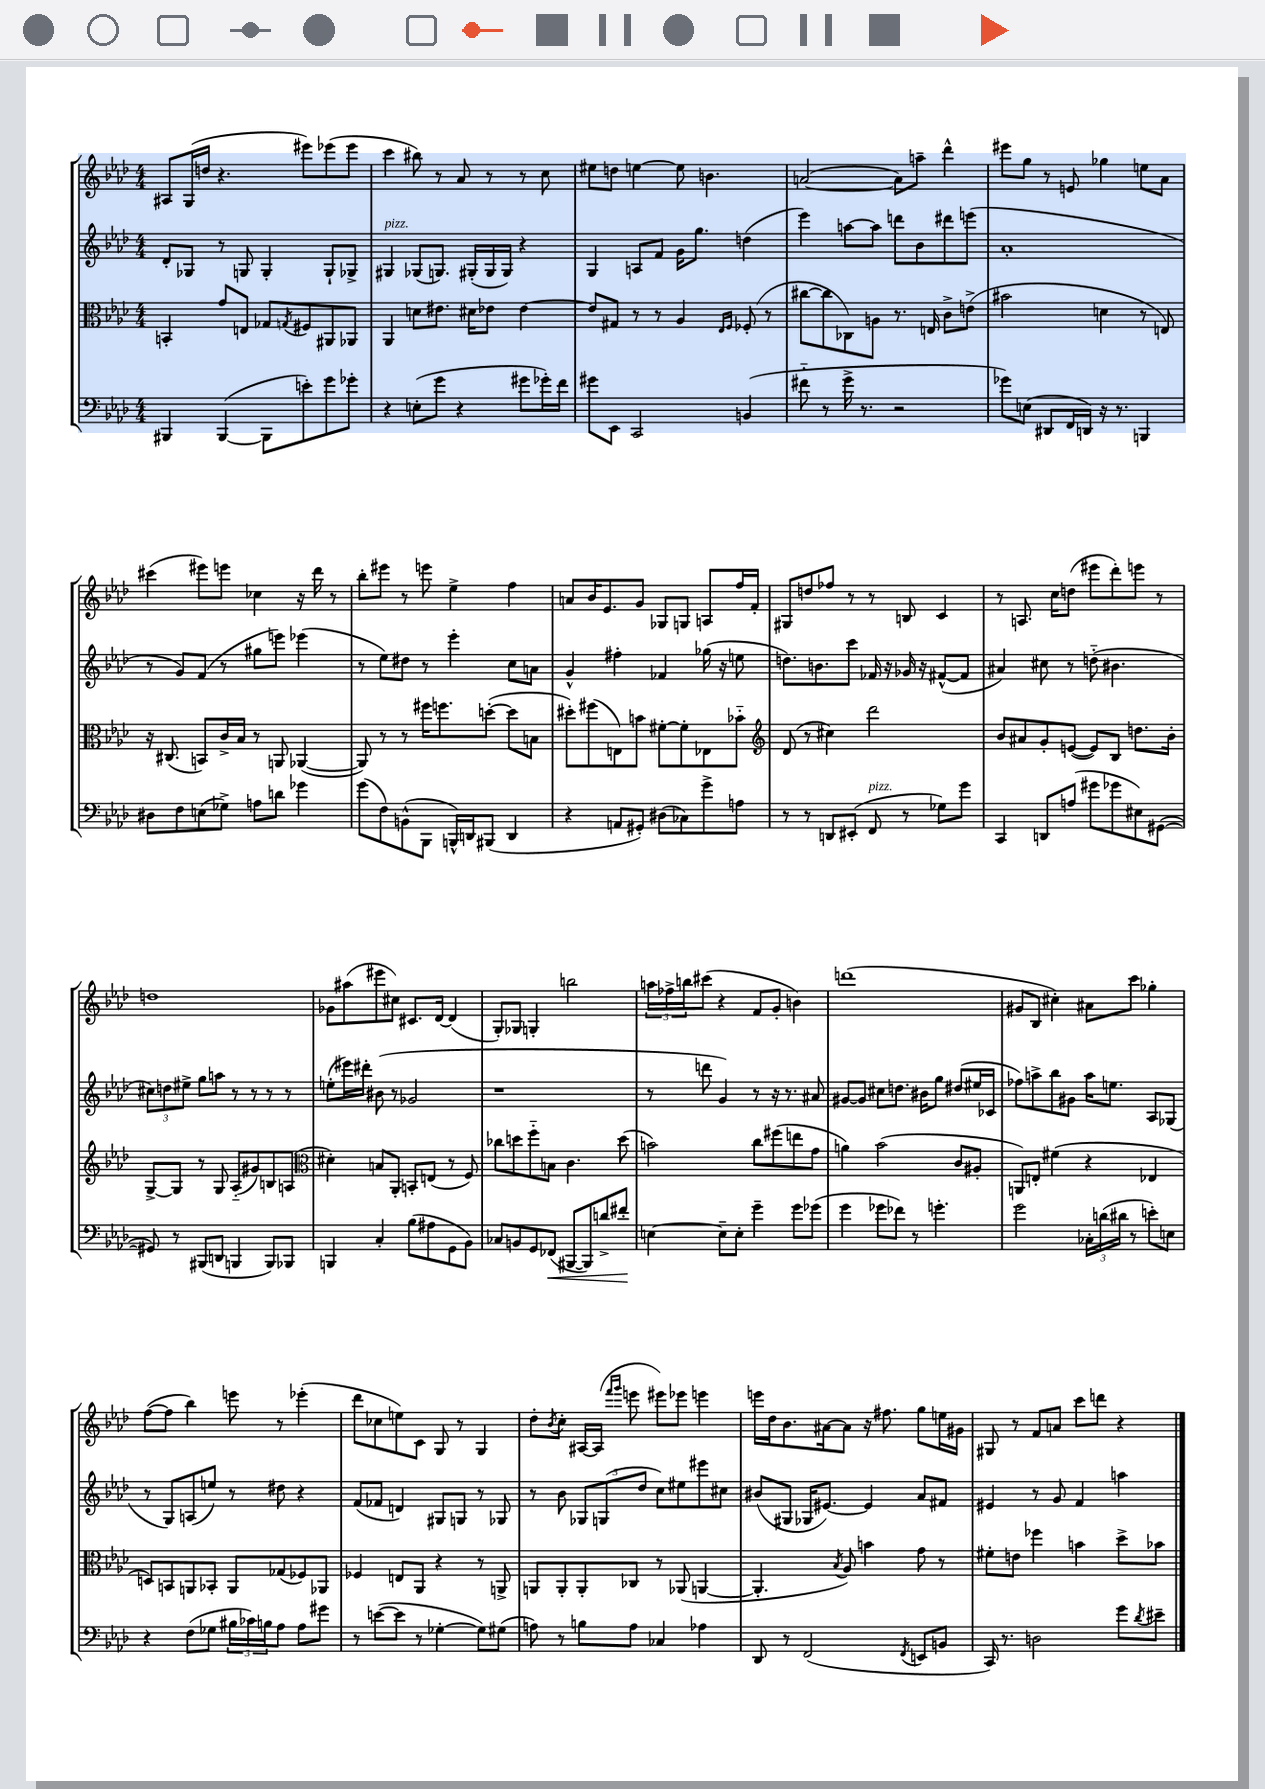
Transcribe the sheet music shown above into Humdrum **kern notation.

**kern	**dynam	**kern	**kern	**kern
*part4	*part4	*part3	*part2	*part1
*staff4	*staff4	*staff3	*staff2	*staff1
*clefF4	*	*clefC3	*clefG2	*clefG2
*k[b-e-a-d-]	*	*k[b-e-a-d-]	*k[b-e-a-d-]	*k[b-e-a-d-]
*M4/4	*	*M4/4	*M4/4	*M4/4
=22	=22	=22	=22	=22
4BBB#X/	.	4BBn'/	8d-'/L	8A#X/L
.	.	.	8G-X/J	(16G/L
.	.	.	.	16ddn/JJ
([4BBB#/	.	8g/L	8r	4.r
.	.	8En/J	8Gn/	.
8BBB#\L]	.	8G-X/L	4G'/	.
.	.	8qGn/	.	.
8en'\)	.	8F#X/	.	8eee#X\L)
8g\	.	8AA#X/	8G`/L	(8eee-X\
8g-X'\J	.	8AA-X/J	8G-X^/J	8eee-\J
=23	=23	=23	=23	=23
!	!	!	!LO:TX:a:i:t=pizz.	!
4r	.	4AA-/	4G#X/	4ccc\
(8En'\L	.	8dn\L	(8G-X/L	8bb#X\)
8g\J	.	8.e#X\J	8.Gn/J)	8r
4r	.	.	.	8a-/
.	.	16d#X\KL	(16G#X'/LL	.
.	.	8e-X\J	16G#/	8r
.	.	.	16G#/JJ)	.
8g#X\L	.	[4e-\	4r	8r
16g-X'\L)	.	.	.	8cc\
16f\JJ	.	.	.	.
=24	=24	=24	=24	=24
8g#X\L	.	8e-/L]	4G/	8ee#X\L
8EE-\J	.	8G#X/J	.	8ddn\J
2CC/	.	8r	8An/L	[4een\
.	.	8r	8f/J	.
.	.	4A-/	16g\KL	8ee\]
.	.	.	8.gg\J	.
.	.	.	.	4.bn\
.	.	16qqE-/LL	.	.
.	.	16qqF/JJ	.	.
(4BBn/	.	(8F-X'/	(4ddn\	.
.	.	8r	.	.
=25	=25	=25	=25	=25
8f#X\	.	[8cc#X\L	4eee-\)	([2an/
8r	.	8cc#\]	.	.
16g^\	.	8C-X\)	[8aan\L	.
8.r	.	.	.	.
.	.	8An\J	8aa\J]	.
2r	.	8.r	8dddn\L	8a\L])
.	.	.	8b-\	8aan~\J
.	.	16En/	.	.
.	.	8c^\L	8ddd#X\	4ddd-^^\
.	.	(8en^\J	(8eeen\J	.
=26	=26	=26	=26	=26
8g-X\L)	.	2b#X\	1a-'	8eee#X\L
(8En\J	.	.	.	8gg\J
8DD#X/L	.	.	.	8r
16FF/L	.	.	.	8en/
16DDn/JJ)	.	.	.	.
16r	.	4dn\	.	4gg-X\
8.r	.	.	.	.
4BBBn/	.	8r	.	8een\L
.	.	8En/)	.	8a-\J
!!LO:LB:g=z
=27	=27	=27	=27	=27
8D#X\L	.	16r	8r	(4ccc#X\
.	.	(8.C#X/	.	.
8F\	.	.	8g/L)	.
(8En\	.	8BBn/L)	(8f/J	8eee#X\L)
8G-X^\J)	.	16c^/L	8r	8eeen\J
.	.	16B-/JJ	.	.
8An\L	.	8r	8gg#X\L	4cc-X\
8dn\J	.	8AAn/	8eeen\J)	.
4g-X\	.	([4AA-X/	(4eee-X\	16r
.	.	.	.	16ddd-\
.	.	.	.	8r
=28	=28	=28	=28	=28
(8g\L	.	8AA-/])	8r	8bb-'\L
8F\)	.	8r	8ee-\L)	8eee#X\J
(8BBn^^\	.	8r	8dd#X\J	8r
8BBB-\J	.	16ff#X\KL	8r	8eeen\
.	.	8.ffn\	.	.
16BBBn^^/LL)	.	.	4eee-'\	4ee-^\
16DDn/J	.	.	.	.
(8BBB#X/J	.	([8ddn'\J	.	.
4DD/	.	8dd\L]	8cc\L	4ff\
.	.	8Bn\J	8an\J	.
=29	=29	=29	=29	=29
4r	.	8dd#X'\L)	4g^^/	8an/L
.	.	(8ff#X\	.	16b-/K
.	.	.	.	8.e-/
8AAn/L	.	8En\)	4ff#X'\	.
8GG#X'/J)	.	8bn\J	.	8g/J
(8D#X\L	.	[8f#X'\L	4f-X/	8G-X/L
8C-X\)	.	8f#'\]	.	8Gn/J
8g^\	.	8E-X\	(16gg-X\	8An/L
.	.	.	16r	.
8An\J	.	8b-X\J	8een\	16ff/L
.	.	.	.	16f'/JJ
=30	=30	=30	=30	=30
*	*	*clefG2	*	*
8r	.	(8d-/	8.ddn\L)	8G#X/L
8r	.	8r	.	8ddn/
.	.	.	8.bn\	.
8DDn/L	.	4cc#X\)	.	8ff-X/J
(8EE#X'/J	.	.	8ccc\J	8r
!LO:TX:a:i:t=pizz.	!	!	!	!
8FF/	.	2ddd-\	16f-X/	8r
.	.	.	16r	.
8r	.	.	16g-X/	8Bn/
.	.	.	16r	.
8G-X\L)	.	.	([8f#X^^/L	4c/
8g\J	.	.	8f#/J]	.
=31	=31	=31	=31	=31
4CC/	.	8b-/L	4a#X/)	8r
.	.	8a#X/	.	8.An/
8DDn/L	.	8g'/	8cc#X\	.
.	.	.	.	16cc\KL
(8An/J	.	([8en/J	8r	(8ddn\J
8g#X\L	.	8e/L])	(8ddn\	8eee#X\L
8g-X\	.	8B-/J	4.b#X\	8ddd-'\)
8E#X\)	.	8.ddn\L	.	8eeen\J
([8GG#X\J	.	.	.	8r
.	.	16b-'\Jk	.	.
!!LO:LB:g=z
=32	=32	=32	=32	=32
8GG#X/])	.	[8G^/L	12cc#X\L)	1ddn
.	.	.	12ddn\	.
8r	.	8G/J]	.	.
.	.	.	12ee#X^\J	.
(8BBB#X/L	.	8r	8gg\L	.
8DDn/J	.	8G/	8aan\J	.
4BBBn/	.	(8A-/L	8r	.
.	.	8g#X/)	8r	.
8BBB/L)	.	8Bn/	8r	.
8BBB-X/J	.	(8An/J	8r	.
=33	=33	=33	=33	=33
*	*	*clefC3	*	*
4BBBn/	.	4d#X'\)	(8een'\L	8g-X\L
.	.	.	16eee#X\L)	(8aa#X\
.	.	.	16ddd#X'\JJ	.
4C'/	.	8Bn/L	(8b#X\	8eee#X\
.	.	8AA-'/J	8r	8cc#X\J)
(8B-\L	.	8BBn'/L	2g-X/	8.c#X/L
8A#X\	.	(8En/J	.	.
.	.	.	.	[16d-/Jk
8GG\	.	8r	.	(4d-/]
8BB-\J)	.	8F/)	.	.
=34	=34	=34	=34	=34
8C-X/L	.	8cc-X\L	1r	8G'/L)
8BBn/	.	8ddn\	.	8G-X/J
8GG/	.	8ff\	.	4Gn'/
!	!LO:HP:b	!	!	!
(8FF-X/J	<	8Bn\J	.	.
[8BBB#X/L	.	4.c\	.	2bbn\
8BBB#/])	.	.	.	.
8dn^/	.	.	.	.
8f#X'/J	.	(8dd\	.	.
.	[	.	.	.
=35	=35	=35	=35	=35
[4En\	.	2bn\)	8r	24aan\LL
.	.	.	.	24ff-X^\
.	.	.	.	24bbn\J
.	.	.	8dddn\	(8ccc#X\J
8E~\L]	.	.	4g/)	4r
8E'\J	.	.	.	.
4g~\	.	8cc\L	8r	8f/L
.	.	(8ff#X\	16r	8g'/J
.	.	.	8.r	.
8g\L	.	8een\	.	4bn\)
(8g-X\J	.	8g\J	8a#X/	.
=36	=36	=36	=36	=36
4g\	.	4an\)	[8g#X/L	(1dddn
.	.	.	8g#/J]	.
8g-X\L	.	(2b-\	8cc#X\L	.
8f-X\J)	.	.	8.ddn\J	.
8r	.	.	.	.
.	.	.	16b#X\KL	.
4.gn'\	.	.	8gg\J	.
.	.	8c/L	(8dd#X/L	.
.	.	8A#X'/J	16ee#X/L	.
.	.	.	16c-X/JJ	.
=37	=37	=37	=37	=37
2g\	.	8AAn/L)	8ff-X\L)	8g#X/L
.	.	8En'/J	8aan^\	8B-/J
.	.	(4f#X\	8bb-\	4cc#X'\)
.	.	.	8g#X\J	.
24C-X'\LL	.	4r	16aa\KL	8a#X\L
(24dn\	.	.	.	.
.	.	.	8.een\J	.
24d#X\JJ	.	.	.	.
8r	.	.	.	8ccc\J
8en'\L)	.	4E-X/	8A-/L	4gg-X'\
8En\J	.	.	(8G-X/J	.
!!LO:LB:g=z
=38	=38	=38	=38	=38
4r	.	8Dn/L)	8r	([8ff\L
.	.	8BBn/	8G/L)	8ff\J]
(8F\L	.	8AAn/	(8An/	4bb-\)
8G-X\J	.	8BB-X'/J	8een/J)	.
24B#X\LL	.	8AA/L	8r	8eeen\
24c-X\)	.	.	.	.
24Bn\J	.	.	.	.
8A-\J	.	(8G-X/	8dd#X\	8r
8A-\L	.	8F-X/)	4r	(4eee-X'\
8g#X\J	.	8AA-X/J	.	.
=39	=39	=39	=39	=39
8r	.	4F-X/	(8f/L	8ddd-\L
([8en\L	.	.	8f-X/J	8cc-X\
8e\J]	.	8En/L	4dn/)	8een\)
8r	.	8AA-/J	.	8c\J
[4G-X'\	.	4r	8G#X/L	8G/
.	.	.	8Gn/J	8r
8G-\L])	.	8r	8r	4G/
(8G#X\J	.	8AAn^/	8G-X/	.
=40	=40	=40	=40	=40
8An\)	.	8AAn/L	8r	8dd-'\L
.	.	.	.	8qb-/
8r	.	8AA'/	8b-\	8cc'\J
8Bn\L	.	8AA'/	12G-X/L	[16A#X/LL
.	.	.	.	(16A#/JJ]
.	.	.	(12Gn/	.
.	.	.	.	16qqfff/LL
.	.	.	.	16qqggg/JJ
8A\J	.	8C-X/J	.	8eeen\
.	.	.	12dd-/J	.
4C-X/	.	8r	8cc\L)	8eee#X\L)
.	.	(8AA-X/	8ee#X\	8eee-X\J
4A-X\	.	[4AAn/	8eee#X\	4eeen\
.	.	.	8cc#X\J	.
=41	=41	=41	=41	=41
8DD-/	.	4.AA'/]	(8b#X/L	16eeen\LL
.	.	.	.	16dd-\J
8r	.	.	8G#X/J	8.b-\
(2FF/	.	.	16G-X/KL	.
.	.	.	[8.e#X/J)	[16a#X\k
.	.	8qB-/	.	.
.	.	8A-/)	.	8a#\J]
.	.	4bn\	4e#/]	16r
.	.	.	.	8.ff#X\
8qFF/	.	.	.	.
8EEn/L	.	8g\	8a-/L	8gg\L
8BBn/J	.	8r	8f#X/J	16een\L
.	.	.	.	16g#X\JJ
=42	=42	=42	=42	=42
16CC/)	.	8f#X'\L	4e#X/	8G#X/
8.r	.	.	.	.
.	.	8en\J	.	8r
2Dn\	.	4ff-X\	8r	8f/L
.	.	.	8g/	8an/J
.	.	4bn\	4f/	8ccc\L
.	.	.	.	8dddn\J
8g\L	.	8dd-^\L	4aan\	4r
8qd-/	.	.	.	.
8e#X~\J	.	8b-X\J	.	.
==	==	==	==	==
*-	*-	*-	*-	*-
